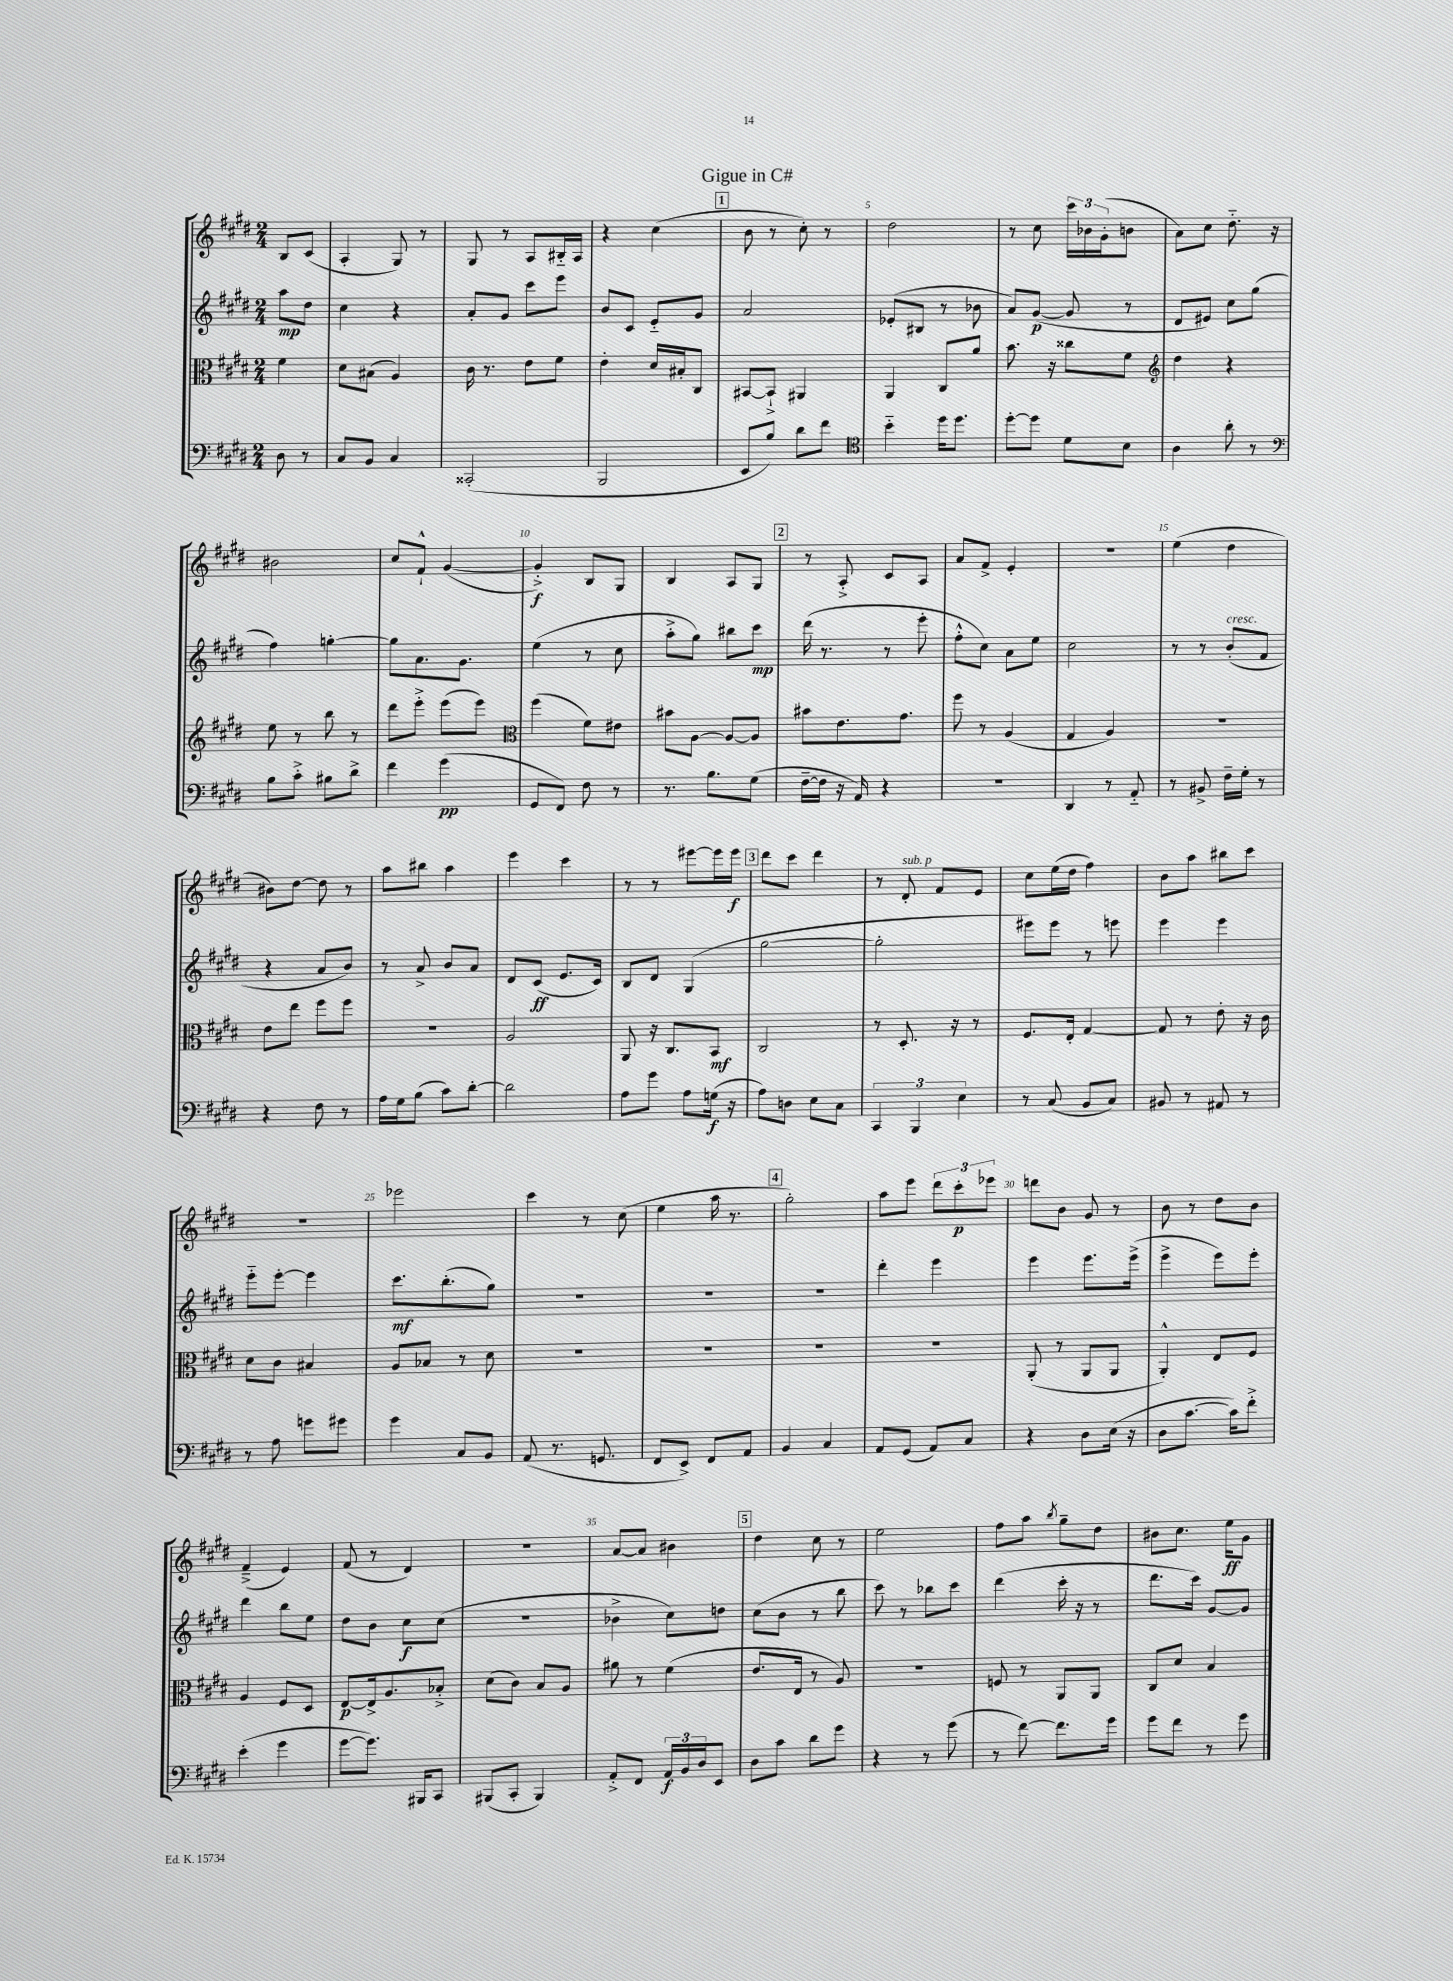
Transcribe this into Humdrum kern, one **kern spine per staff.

**kern	**dynam	**kern	**dynam	**kern	**dynam	**kern	**dynam
*part4	*part4	*part3	*part3	*part2	*part2	*part1	*part1
*staff4	*staff4	*staff3	*staff3	*staff2	*staff2	*staff1	*staff1
*clefF4	*	*clefC3	*	*clefG2	*	*clefG2	*
*k[f#c#g#d#]	*	*k[f#c#g#d#]	*	*k[f#c#g#d#]	*	*k[f#c#g#d#]	*
*M2/4	*	*M2/4	*	*M2/4	*	*M2/4	*
=	=	=	=	=	=	=	=
8D#\	.	4f#\	.	8aa\L	mp	8B/L	.
8r	.	.	.	8dd#\J	.	(8c#/J	.
=1	=1	=1	=1	=1	=1	=1	=1
8C#/L	.	8d#\L	.	4cc#\	.	4A'/	.
8BB/J	.	(8B#X\J	.	.	.	.	.
4C#/	.	4A/)	.	4r	.	8G#/)	.
.	.	.	.	.	.	8r	.
=2	=2	=2	=2	=2	=2	=2	=2
(2CC##X'/	.	16c#\	.	8a'/L	.	8G#/	.
.	.	8.r	.	.	.	.	.
.	.	.	.	8g#/J	.	8r	.
.	.	8e\L	.	8ccc#\L	.	8A/L	.
.	.	8f#\J	.	8eee\J	.	16B#X/L	.
.	.	.	.	.	.	16A/JJ	.
=3	=3	=3	=3	=3	=3	=3	=3
2BBB/	.	4e'\	.	8b/L	.	4r	.
.	.	.	.	8c#/J	.	.	.
.	.	16d#/LL	.	8e/L	.	(4cc#\	.
.	.	16B#X'/J	.	.	.	.	.
.	.	8C#/J	.	8g#/J	.	.	.
!!LO:REH:place=s1:t=1
=4	=4	=4	=4	=4	=4	=4	=4
8EE/L	.	[8BB#X/L	.	2a/	.	8b\	.
8B/J)	.	8BB#`^/J]	.	.	.	8r	.
8d#\L	.	4AA#X/	.	.	.	8cc#'\)	.
8f#\J	.	.	.	.	.	8r	.
=5	=5	=5	=5	=5	=5	=5	=5
*clefC4	*	*	*	*	*	*	*
4b\	.	4AA/	.	(8e-X'/L	.	2dd#\	.
.	.	.	.	8B#X/J	.	.	.
16dd#\KL	.	8C#/L	.	8r	.	.	.
8.dd#\J	.	.	.	.	.	.	.
.	.	8a/J	.	8b-X\	.	.	.
=6	=6	=6	=6	=6	=6	=6	=6
[8dd#'\L	.	8.b\	.	8a/L)	.	8r	.
8dd#\J]	.	.	.	([8g#/J	p	8cc#\	.
.	.	16r	.	.	.	.	.
8d#\L	.	8cc##X\L	.	8g#/]	.	24ccc#\LL	.
.	.	.	.	.	.	24b-X\	.
.	.	.	.	.	.	(24g#'\J	.
8B\J	.	8f#\J	.	8r	.	8bn\J	.
=7	=7	=7	=7	=7	=7	=7	=7
*	*	*clefG2	*	*	*	*	*
4A\	.	4dd#\	.	8d#/L	.	8a\L)	.
.	.	.	.	8e#X/J)	.	8cc#\J	.
8a'\	.	4r	.	8cc#\L	.	8.dd#\	.
8r	.	.	.	(8gg#\J	.	.	.
.	.	.	.	.	.	16r	.
!!LO:LB:g=z
=8	=8	=8	=8	=8	=8	=8	=8
*clefF4	*	*	*	*	*	*	*
8B\L	.	8ee\	.	4ff#\)	.	2b#X\	.
8c#'^\J	.	8r	.	.	.	.	.
8B#X\L	.	8bb\	.	[4ggn'\	.	.	.
8d#^\J	.	8r	.	.	.	.	.
=9	=9	=9	=9	=9	=9	=9	=9
4f#\	.	8ddd#\L	.	8gg\L]	.	8cc#/L	.
.	.	8eee'^\J	.	8.a\	.	8f#`^^/J	.
(4g#\	pp	(8eee\L	.	.	.	([4g#/	.
.	.	.	.	8.g#\J	.	.	.
.	.	8eee\J)	.	.	.	.	.
=10	=10	=10	=10	=10	=10	=10	=10
*	*	*clefC3	*	*	*	*	*
8GG#/L	.	(4ff#\	.	(4ee\	.	4g#'^/])	f
8FF#/J)	.	.	.	.	.	.	.
8F#\	.	8f#\L)	.	8r	.	8B/L	.
8r	.	8e#X\J	.	8cc#\	.	8G#/J	.
=11	=11	=11	=11	=11	=11	=11	=11
8.r	.	8b#X\L	.	8aa'^\L	.	4B/	.
.	.	[8A\J	.	8gg#\J)	.	.	.
8.B\L	.	.	.	.	.	.	.
.	.	8A/L_	.	8bb#X\L	.	8A/L	.
(8G#\J	.	8A/J]	.	8ccc#\J	mp	8G#/J	.
!!LO:REH:place=s1:t=2
=12	=12	=12	=12	=12	=12	=12	=12
[16F#~\LL	.	8b#X\L	.	(16ddd#\	.	8r	.
16F#\JJ]	.	.	.	8.r	.	.	.
16r	.	8.e\	.	.	.	8A'^/	.
16AA/)	.	.	.	.	.	.	.
4r	.	.	.	8r	.	8c#/L	.
.	.	8.g#\J	.	.	.	.	.
.	.	.	.	8eee'\	.	8A/J	.
=13	=13	=13	=13	=13	=13	=13	=13
2r	.	8ff#\	.	8ff#'^^\L	.	8a/L	.
.	.	8r	.	8cc#\J)	.	8f#^/J	.
.	.	(4A/	.	8a\L	.	4e'/	.
.	.	.	.	8ee\J	.	.	.
=14	=14	=14	=14	=14	=14	=14	=14
4DD#/	.	4G#/	.	2cc#\	.	2r	.
8r	.	4A/)	.	.	.	.	.
8AA/	.	.	.	.	.	.	.
=15	=15	=15	=15	=15	=15	=15	=15
8r	.	2r	.	8r	.	(4ee\	.
8BB#X^/	.	.	.	8r	.	.	.
!	!	!	!	!LO:TX:a:i:t=cresc.	!	!	!
16F#~\LL	.	.	.	(8b'/L	.	4dd#\	.
16G#'\JJ	.	.	.	.	.	.	.
8r	.	.	.	8f#/J	.	.	.
!!LO:LB:g=z
=16	=16	=16	=16	=16	=16	=16	=16
4r	.	8e\L	.	4r	.	8b#X\L)	.
.	.	8ee\J	.	.	.	[8dd#\J	.
8F#\	.	8ff#\L	.	8a/L	.	8dd#\]	.
8r	.	8ff#\J	.	8b/J)	.	8r	.
=17	=17	=17	=17	=17	=17	=17	=17
16A\LL	.	2r	.	8r	.	8aa\L	.
16G#\J	.	.	.	.	.	.	.
(8B\J	.	.	.	8a^/	.	8bb#X\J	.
8c#\L)	.	.	.	8b/L	.	4aa\	.
[8d#'\J	.	.	.	8a/J	.	.	.
=18	=18	=18	=18	=18	=18	=18	=18
2d#\]	.	2A/	.	8d#/L	.	4eee\	.
.	.	.	.	(8c#/J	ff	.	.
.	.	.	.	8.e/L	.	4ccc#\	.
.	.	.	.	16c#/Jk)	.	.	.
=19	=19	=19	=19	=19	=19	=19	=19
8A\L	.	8AA/	.	8B/L	.	8r	.
8g#\J	.	16r	.	8d#/J	.	8r	.
.	.	8.C#/L	.	.	.	.	.
8A\L	.	.	.	(4G#/	.	[8eee#X\L	.
(16Gn\Jk	f	8BB/J	mf	.	.	16eee#\L]	.
16r	.	.	.	.	.	16eee#\JJ	f
!!LO:REH:place=s1:t=3
=20	=20	=20	=20	=20	=20	=20	=20
8A\L)	.	2C#/	.	[2gg#\	.	8ddd#\L	.
8Dn\J	.	.	.	.	.	8ccc#\J	.
8E\L	.	.	.	.	.	4ddd#\	.
8C#\J	.	.	.	.	.	.	.
=21	=21	=21	=21	=21	=21	=21	=21
6CC#/	.	8r	.	2gg#'\]	.	8r	.
!	!	!	!	!	!	!LO:TX:a:i:t=sub. p	!
.	.	8.D#'/	.	.	.	8d#'/	.
6BBB/	.	.	.	.	.	.	.
.	.	.	.	.	.	8f#/L	.
.	.	16r	.	.	.	.	.
6E\	.	.	.	.	.	.	.
.	.	8r	.	.	.	8e/J	.
=22	=22	=22	=22	=22	=22	=22	=22
8r	.	8.F#/L	.	8eee#X\L)	.	8cc#\L	.
(8C#/	.	.	.	8eee#\J	.	(16ee\L	.
.	.	16E'/Jk	.	.	.	16dd#\JJ	.
8BB/L	.	[4G#/	.	8r	.	4ff#\)	.
8C#/J)	.	.	.	8eeen\	.	.	.
=23	=23	=23	=23	=23	=23	=23	=23
8BB#X/	.	8G#/]	.	4eee\	.	8b\L	.
8r	.	8r	.	.	.	8aa\J	.
8AA#X/	.	8e'\	.	4eee\	.	8bb#X\L	.
8r	.	16r	.	.	.	8ccc#\J	.
.	.	16c#\	.	.	.	.	.
!!LO:LB:g=z
=24	=24	=24	=24	=24	=24	=24	=24
8r	.	8d#\L	.	8eee\L	.	2r	.
8A\	.	8c#\J	.	[8eee'\J	.	.	.
8gn\L	.	4B#X/	.	4eee\]	.	.	.
8g#X\J	.	.	.	.	.	.	.
=25	=25	=25	=25	=25	=25	=25	=25
4g#\	.	8A/L	.	8.ccc#\L	mf	2eee-X\	.
.	.	8B-X/J	.	.	.	.	.
.	.	.	.	(8.bb'\	.	.	.
8C#/L	.	8r	.	.	.	.	.
8BB/J	.	8d#\	.	8gg#\J)	.	.	.
=26	=26	=26	=26	=26	=26	=26	=26
(8AA/	.	2r	.	2r	.	4ccc#\	.
8.r	.	.	.	.	.	.	.
.	.	.	.	.	.	8r	.
8.GGn/	.	.	.	.	.	.	.
.	.	.	.	.	.	(8cc#\	.
=27	=27	=27	=27	=27	=27	=27	=27
8FF#/L	.	2r	.	2r	.	4ee\	.
8EE^/J)	.	.	.	.	.	.	.
8FF#/L	.	.	.	.	.	16aa\	.
.	.	.	.	.	.	8.r	.
8AA/J	.	.	.	.	.	.	.
!!LO:REH:place=s1:t=4
=28	=28	=28	=28	=28	=28	=28	=28
4BB/	.	2r	.	2r	.	2gg#'\)	.
4C#/	.	.	.	.	.	.	.
=29	=29	=29	=29	=29	=29	=29	=29
8AA/L	.	2r	.	4ddd#'\	.	8aa\L	.
(8GG#/J	.	.	.	.	.	8eee\J	.
8AA/L)	.	.	.	4eee\	.	12ddd#\L	.
.	.	.	.	.	.	12ccc#'\	p
8C#/J	.	.	.	.	.	.	.
.	.	.	.	.	.	12eee-X\J	.
=30	=30	=30	=30	=30	=30	=30	=30
4r	.	(8AA'/	.	4eee\	.	8dddn\L	.
.	.	8r	.	.	.	8b\J	.
8D#\L	.	8AA/L	.	8.eee\L	.	8g#/	.
(16E\Jk	.	8AA/J	.	.	.	8r	.
16r	.	.	.	(16eee^\Jk	.	.	.
=31	=31	=31	=31	=31	=31	=31	=31
8D#\L	.	4AA'^^/)	.	4eee^\	.	8b\	.
[8.c#\J	.	.	.	.	.	8r	.
.	.	8E/L	.	8eee\L)	.	8dd#\L	.
16c#\KL])	.	.	.	.	.	.	.
8f#'^\J	.	8F#/J	.	8eee'\J	.	8b\J	.
!!LO:LB:g=z
=32	=32	=32	=32	=32	=32	=32	=32
(4e'\	.	4A/	.	4ddd#\	.	(4f#~^/	.
4g#\	.	8F#/L	.	8bb\L	.	4e/)	.
.	.	8D#/J	.	8ee\J	.	.	.
=33	=33	=33	=33	=33	=33	=33	=33
[8g#\L	.	[8E/L	p	8dd#\L	.	(8f#/	.
8.g#\J])	.	16E^/k]	.	8b\J	.	8r	.
.	.	8.A/	.	.	.	.	.
.	.	.	.	8cc#\L	f	4d#/)	.
16BBB#X/KL	.	.	.	.	.	.	.
8CC#/J	.	8B-X'^/J	.	(8cc#\J	.	.	.
=34	=34	=34	=34	=34	=34	=34	=34
(8BBB#X/L	.	(8d#\L	.	2r	.	2r	.
8CC#'/J	.	8c#\J)	.	.	.	.	.
4BBB#/)	.	8B/L	.	.	.	.	.
.	.	8A/J	.	.	.	.	.
=35	=35	=35	=35	=35	=35	=35	=35
8AA'^/L	.	8a#X\	.	4b-X^\	.	[8a/L	.
8FF#/J	.	8r	.	.	.	8a/J]	.
24AA/LL	f	(4f#\	.	8cc#\L)	.	4b#X\	.
24BB/	.	.	.	.	.	.	.
24D#/J	.	.	.	.	.	.	.
8EE/J	.	.	.	8ddn\J	.	.	.
!!LO:REH:place=s1:t=5
=36	=36	=36	=36	=36	=36	=36	=36
8D#\L	.	8.e/L	.	(8cc#\L	.	4dd#\	.
8c#\J	.	.	.	8b\J	.	.	.
.	.	16E/Jk	.	.	.	.	.
8d#\L	.	8r	.	8r	.	8cc#\	.
8g#\J	.	8A/)	.	8bb\	.	8r	.
=37	=37	=37	=37	=37	=37	=37	=37
4r	.	2r	.	8ccc#\)	.	2ee\	.
.	.	.	.	8r	.	.	.
8r	.	.	.	8bb-X\L	.	.	.
(8g#\	.	.	.	8ccc#\J	.	.	.
=38	=38	=38	=38	=38	=38	=38	=38
8r	.	8Fn/	.	(4ddd#\	.	8ff#\L	.
[8f#\)	.	8r	.	.	.	8aa\J	.
.	.	.	.	.	.	8qbb/	.
8.f#\L]	.	8AA/L	.	16ccc#'\	.	8gg#~\L	.
.	.	.	.	16r	.	.	.
.	.	8AA/J	.	8r	.	8dd#\J	.
16g#\Jk	.	.	.	.	.	.	.
=39	=39	=39	=39	=39	=39	=39	=39
8g#\L	.	8C#/L	.	8.ddd#\L	.	8b#X\L	.
8f#\J	.	8d#/J	.	.	.	8.cc#\J	.
.	.	.	.	16ccc#\Jk)	.	.	.
8r	.	4B/	.	[8g#/L	.	.	.
.	.	.	.	.	.	16ee\KL	ff
8g#\	.	.	.	8g#/J]	.	8g#\J	.
==	==	==	==	==	==	==	==
*-	*-	*-	*-	*-	*-	*-	*-
